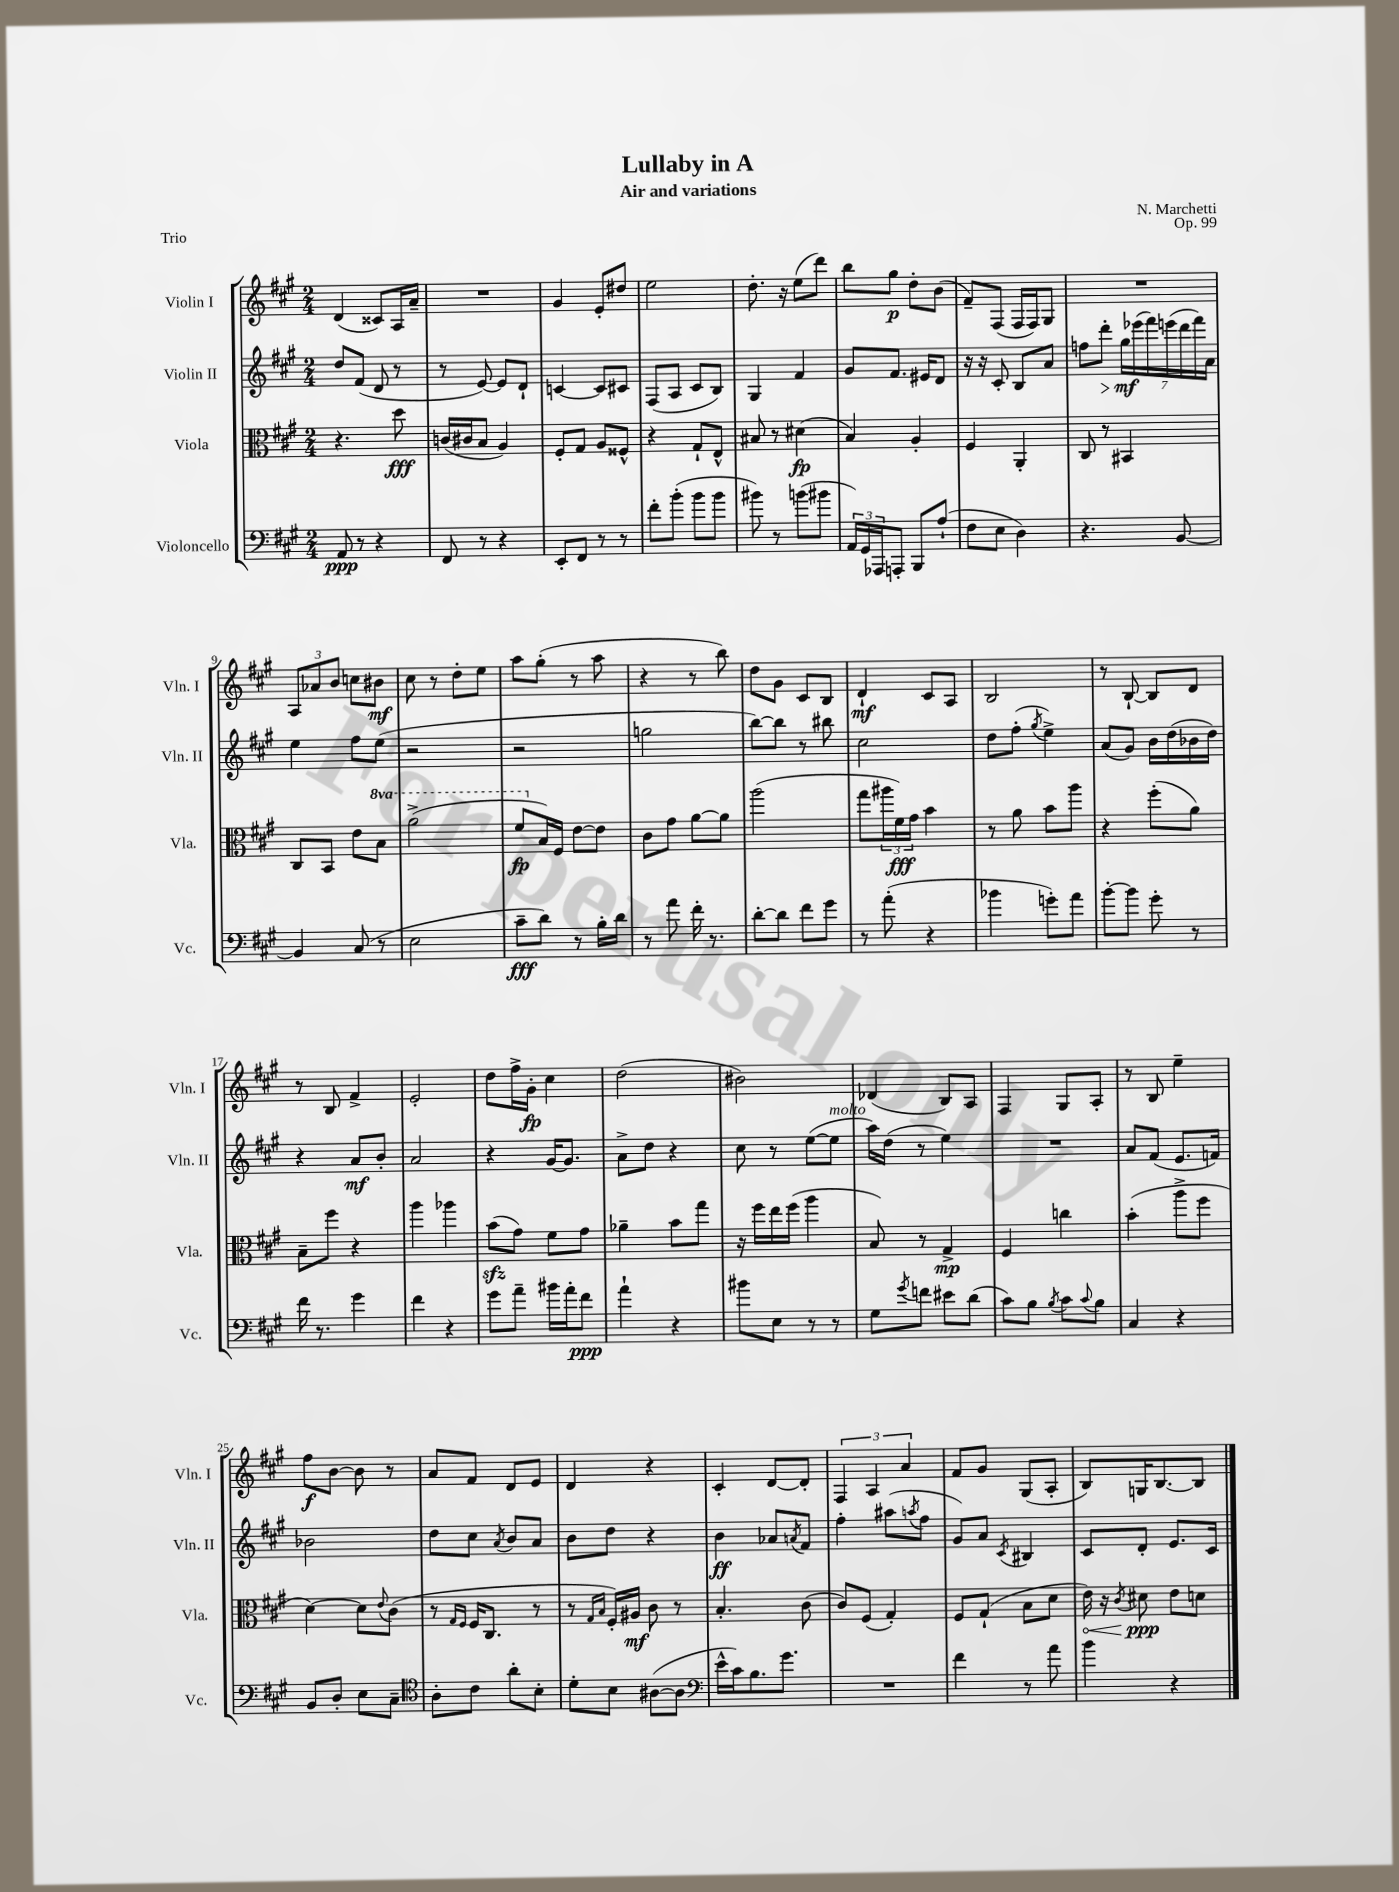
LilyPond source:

\header { title = "Lullaby in A" composer = "N. Marchetti" subtitle = "Air and variations" opus = "Op. 99" piece = "Trio" }
<<
\new StaffGroup <<
\new Staff = "s0" \with { instrumentName = "Violin I" shortInstrumentName = "Vln. I" } {
    \clef treble \key a \major \numericTimeSignature \time 2/4
    d'4( cisis'8) a16 a'16-- |
    R2 |
    gis'4 e'8-. dis''8 |
    e''2 |
    d''8.-. r16 e''8( d'''8) |
    b''8 gis''8\p d''8-. b'8( |
    fis'8--) fis8( fis16 fis16) gis8 |
    R2 |
    \tuplet 3/2 { a8 aes'8 b'8 } c''8 bis'8\mf |
    cis''8 r8 d''8-. e''8 |
    a''8 gis''8-.( r8 a''8 |
    r4 r8 b''8) |
    d''8 gis'8 cis'8 b8 |
    d'4-!\mf cis'8 a8 |
    b2 |
    r8 b8~-! b8 d'8 |
    r8 b8 fis'4-> |
    e'2-. |
    d''8 fis''16-> gis'16-.\fp cis''4 |
    d''2( |
    bis'2) |
    des'4( b8) a8 |
    fis4 gis8 a8-. |
    r8 b8 e''4-- |
    fis''8\f b'8~ b'8 r8 |
    a'8 fis'8 d'8 e'8 |
    d'4 r4 |
    cis'4-. d'8~ d'8-. |
    \tuplet 3/2 { fis4 a4 a'4 } |
    fis'8 gis'8 gis8( a8-. |
    b8) g16 b8.~ b8 \bar "|." |
}
\new Staff = "s1" \with { instrumentName = "Violin II" shortInstrumentName = "Vln. II" } {
    \clef treble \key a \major \numericTimeSignature \time 2/4
    d''8 fis'8( d'8 r8 |
    r8 e'8~) e'8 d'8-! |
    c'4~ c'8 cis'8 |
    fis8( a8 cis'8 b8) |
    gis4 fis'4 |
    gis'8 fis'8. eis'16 d'8 |
    r16 r16 cis'8-. b8 a'8 |
    f''8 d'''8-.\> \tuplet 7/4 { gis''16\mf\! ees'''16( fis'''16) e'''16( d'''16 fis'''16) a'16 } |
    e''4 fis''8 e''8( |
    r2 |
    r2 |
    g''2 |
    b''8~) b''8 r8 bis''8 |
    cis''2 |
    d''8 fis''8-.( \acciaccatura { gis''8 } e''4->) |
    a'8( gis'8) b'16 d''16( bes'16 d''16) |
    r4 a'8\mf b'8-. |
    a'2 |
    r4 gis'16~ gis'8. |
    a'8-> d''8 r4 |
    cis''8 r8 e''8~( e''8^\markup { \italic "molto" } |
    a''16) d''16( r8 e''4) |
    R2 |
    a'8 fis'8( e'8. f'16) |
    bes'2 |
    d''8 cis''8 \acciaccatura { a'8 } b'8 a'8 |
    b'8 d''8 r4 |
    b'4\ff aes'8 \acciaccatura { a'8 } fis'8 |
    fis''4-. ais''8( \acciaccatura { a''8 } fis''8 |
    gis'8) a'8 \acciaccatura { cis'8 } bis4 |
    cis'8 d'8-. e'8. cis'16 \bar "|." |
}
\new Staff = "s2" \with { instrumentName = "Viola" shortInstrumentName = "Vla." } {
    \clef alto \key a \major \numericTimeSignature \time 2/4 \set Staff.ottavationMarkups = #ottavation-simple-ordinals
    r4. d''8\fff |
    c'16( cis'16 b8 a4) |
    fis8-. gis8 a8 fisis8-^ |
    r4 gis8-! e8-^ |
    bis8 r8 dis'4\fp( |
    b4) a4-. |
    fis4 a,4-. |
    cis8 r8 bis,4 |
    cis8 b,8 e'8 \ottava #1 b'8 |
    a''2->( |
    fis''8\fp \ottava #0 b16) fis16 e'8~ e'8 |
    cis'8 gis'8 a'8~ a'8 |
    a''2( |
    gis''8 \tuplet 3/2 { ais''16 fis'16\fff) gis'16 } b'4 |
    r8 a'8 b'8 a''8 |
    r4 fis''8-.( a'8) |
    b8-- fis''8 r4 |
    a''4 aes''4 |
    b'8\sfz( gis'8) fis'8 gis'8 |
    aes'4-- b'8 gis''8 |
    r16 fis''16 e''16 fis''16( a''4 |
    b8) r8 gis4->\mp |
    fis4 c''4 |
    b'4-.( a''8-> fis''8 |
    d'4~) d'8 \appoggiatura { e'8 } cis'8( |
    r8 \grace { gis16 fis16 } fis16 cis8. r8 |
    r8 \grace { gis16 b16 } fis16-.) ais16\mf cis'8 r8 |
    b4.-. cis'8( |
    cis'8) fis8( gis4-.) |
    fis8 gis8-!( b8 d'8 |
    \once \override Hairpin.circled-tip = ##t e'16\<) r16 \acciaccatura { cis'8 } dis'8\ppp\! e'8 d'8 \bar "|." |
}
\new Staff = "s3" \with { instrumentName = "Violoncello" shortInstrumentName = "Vc." } {
    \clef bass \key a \major \numericTimeSignature \time 2/4
    a,8\ppp r8 r4 |
    fis,8 r8 r4 |
    e,8-. fis,8 r8 r8 |
    fis'8-. b'8-.( b'8 b'8 |
    bis'8) r8 b'8( bis'8 |
    \tuplet 3/2 { a,16) gis,16 aes,,16 } a,,8-. b,,8 a8-!( |
    fis8 e8 d4) |
    r4. b,8~ |
    b,4 cis8( r8 |
    e2 |
    cis'8--\fff d'8) r8 b16-. d'16 |
    r8 a'8 fis'16-. r8. |
    d'8~-. d'8 fis'8 gis'8 |
    r8 a'8-.( r4 |
    bes'4 g'8-.) a'8 |
    b'8~-. b'8 gis'8-. r8 |
    fis'16 r8. gis'4 |
    fis'4 r4 |
    gis'8 a'8-- bis'16 a'16-. fis'8\ppp |
    a'4-! r4 |
    bis'8 e8 r8 r8 |
    gis8 \acciaccatura { gis'8 } f'8 eis'8 d'8( |
    cis'8) b8 \acciaccatura { b8 } cis'8 \appoggiatura { cis'8 } b8 |
    cis4 r4 |
    b,8 d8-. e8 cis8-- |
    \clef tenor a8-. cis'8 a'8-. b8-. |
    d'8-. b8 ais8~( ais8 |
    \clef bass e'16-^ cis'16) b8. gis'8. |
    R2 |
    fis'4 r8 a'8 |
    b'4 r4 \bar "|." |
}
>>
>>
